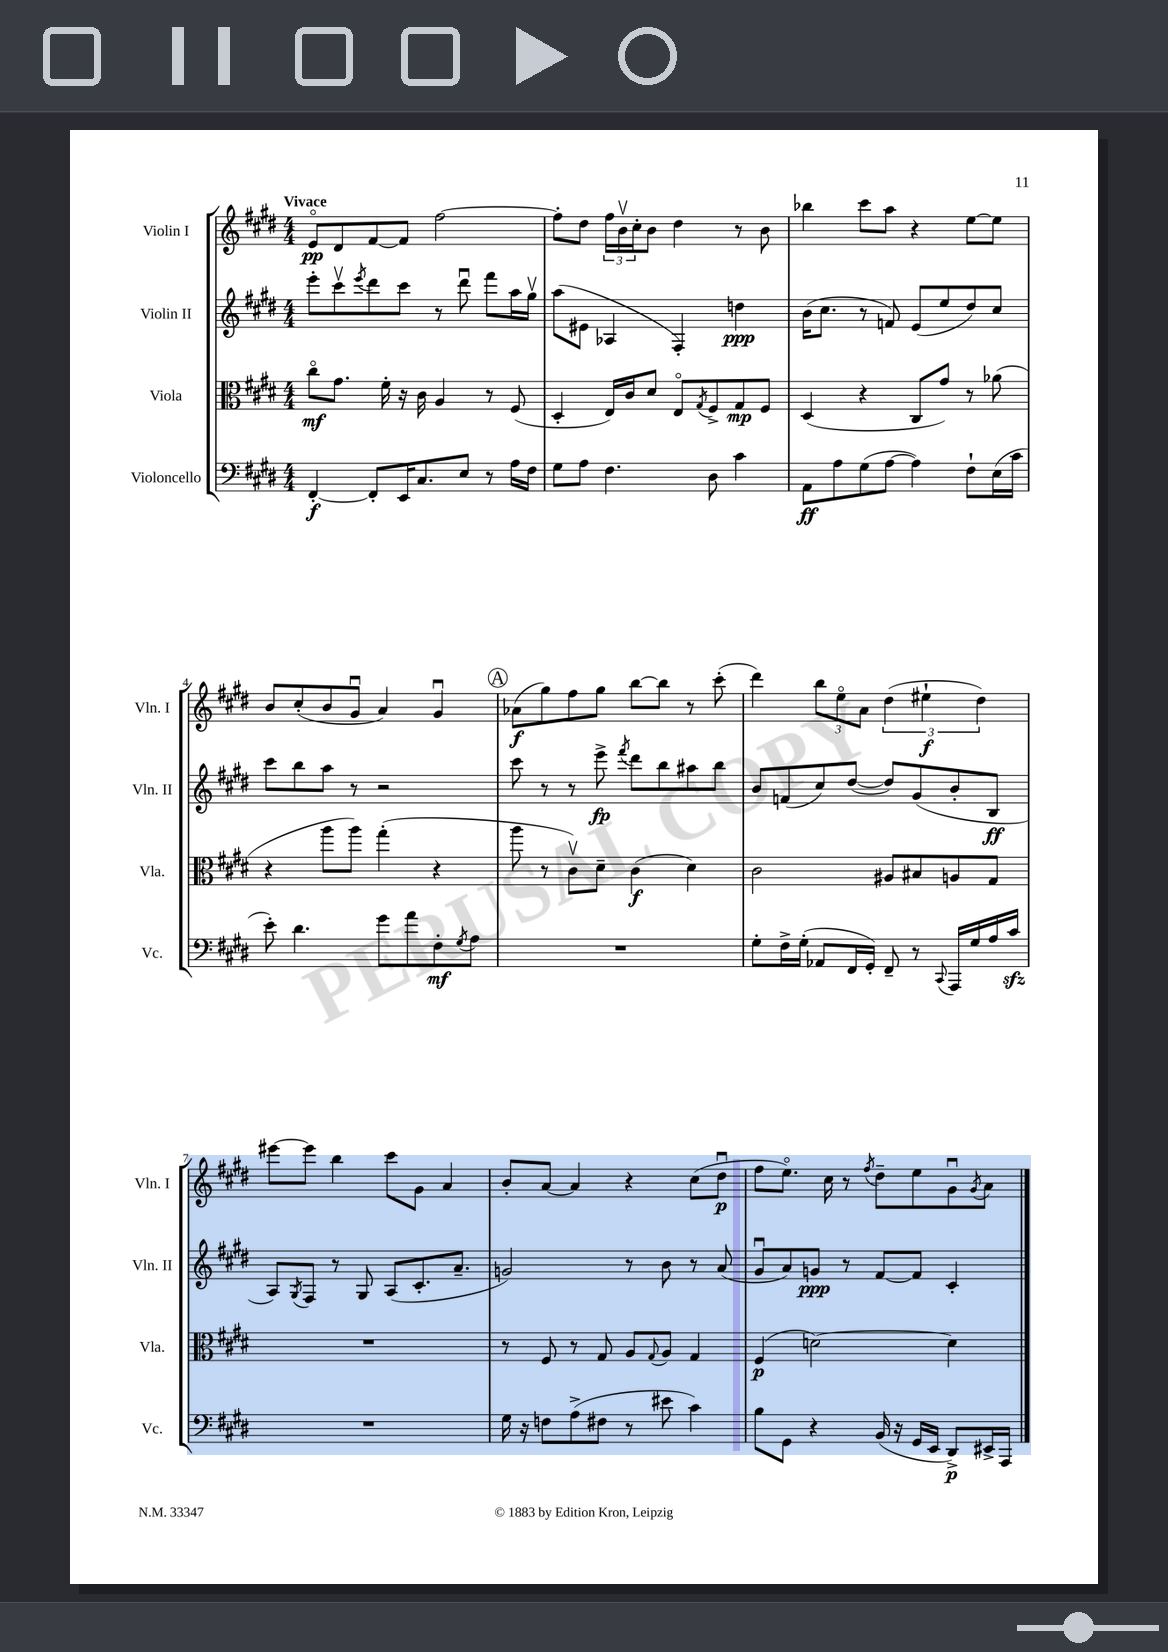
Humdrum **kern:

**kern	**kern	**kern	**kern
*staff4	*staff3	*staff2	*staff1
*clefF4	*clefC3	*clefG2	*clefG2
*k[f#c#g#d#]	*k[f#c#g#d#]	*k[f#c#g#d#]	*k[f#c#g#d#]
*M4/4	*M4/4	*M4/4	*M4/4
[4FF#'	8cc#o	8eee'	8eo
.	8.g#	8ccc#v	8d#
.	.	8qeee	.
8FF#']	.	8ddd#	[8f#
.	16f#'	.	.
16EE	16r	8ccc#	8f#]
8.C#	16c#	.	.
.	4A	8r	[2ff#
8E	.	8ddd#u	.
8r	8r	8fff#	.
16A	(8F#	16aa	.
16F#	.	16gg#v	.
=	=	=	=
8G#	4D#'	(8aa	8ff#']
8A	.	8e#	8dd#
4.F#	16E)	4A-	24ff#
.	.	.	24bv
.	16c#	.	.
.	.	.	24cc#'
.	8d#	.	8b
.	8Eo	4F#')	4dd#
.	8qG#	.	.
8D#	8F#^	.	.
4c#	8G#	4dd	8r
.	8F#	.	8b
=	=	=	=
8AA	(4D#	(16b	4bb-
.	.	8.cc#	.
8A	.	.	.
(8G#	4r	8r	8ccc#
[8A	.	8f)	8aa
4A])	8C#	(8e	4r
.	8g#)	8ee	.
8F#`	8r	8dd#)	[8ee
(16E	(8a-	8cc#	8ee]
16c#	.	.	.
=	=	=	=
8e')	4r	8ccc#	8b
4.d#	.	8bb	(8cc#'
.	8aa	8aa	8b
.	8aa)	8r	8g#u
8g#	(4gg#'	2r	4a)
8a	.	.	.
8F#'	4r	.	4g#u
8qG#	.	.	.
8A	.	.	.
=	=	=	=
1r	8aa	8ccc#	(8a-
.	8r	8r	8gg#)
.	8c#v)	8r	8ff#
.	8d#~	8eee^	8gg#
.	.	8qfff#	.
.	(4c#	8ddd#	[8bb
.	.	8bb	8bb]
.	4d#)	8aa#	8r
.	.	8bb	(8ccc#'
=	=	=	=
8G#'	2c#	8b	4ddd#)
16F#^	.	(8f	.
(16G#'	.	.	.
8AA-	.	8cc#)	12bb
.	.	.	12eeo
16FF#	.	([8dd#	.
.	.	.	12a
16GG#')	.	.	.
8FF#~	8A#	8dd#])	(6dd#
8r	8B#	(8g#	.
.	.	.	6ee#`
8qqCC#	.	.	.
16AAA	8A	8b'	.
16G#	.	.	.
.	.	.	6dd#)
16A	8G#	8B	.
16c#	.	.	.
=	=	=	=
1r	1r	8A)	[8eee#
.	.	8qG#	.
.	.	8F#	8eee#]
.	.	8r	4bb
.	.	8G#	.
.	.	(8A	8ccc#
.	.	8.c#'	8g#
.	.	.	4a
.	.	8.a~	.
=	=	=	=
16G#	8r	2g)	8b'
16r	.	.	.
8F	8F#	.	[8a
(8A^	8r	.	4a]
8F#	8G#	.	.
8r	8A	8r	4r
.	8qqG#	.	.
8e#	8A	8b	.
4c#)	4G#	8r	(8cc#
.	.	(8a	8dd#u
=	=	=	=
8B	(4F#	8g#u	8ff#
8GG#	.	8a)	8.eeo)
4r	[2d)	8g	.
.	.	.	16cc#
.	.	8r	8r
.	.	.	8qff#
(16BB	.	[8f#	8dd#~
16r	.	.	.
16GG#	.	8f#]	8ee
16EE	.	.	.
8DD#^)	4d]	4c#'	8g#u
.	.	.	8qg#
16EE#^	.	.	8a
16AAA	.	.	.
==	==	==	==
*-	*-	*-	*-
